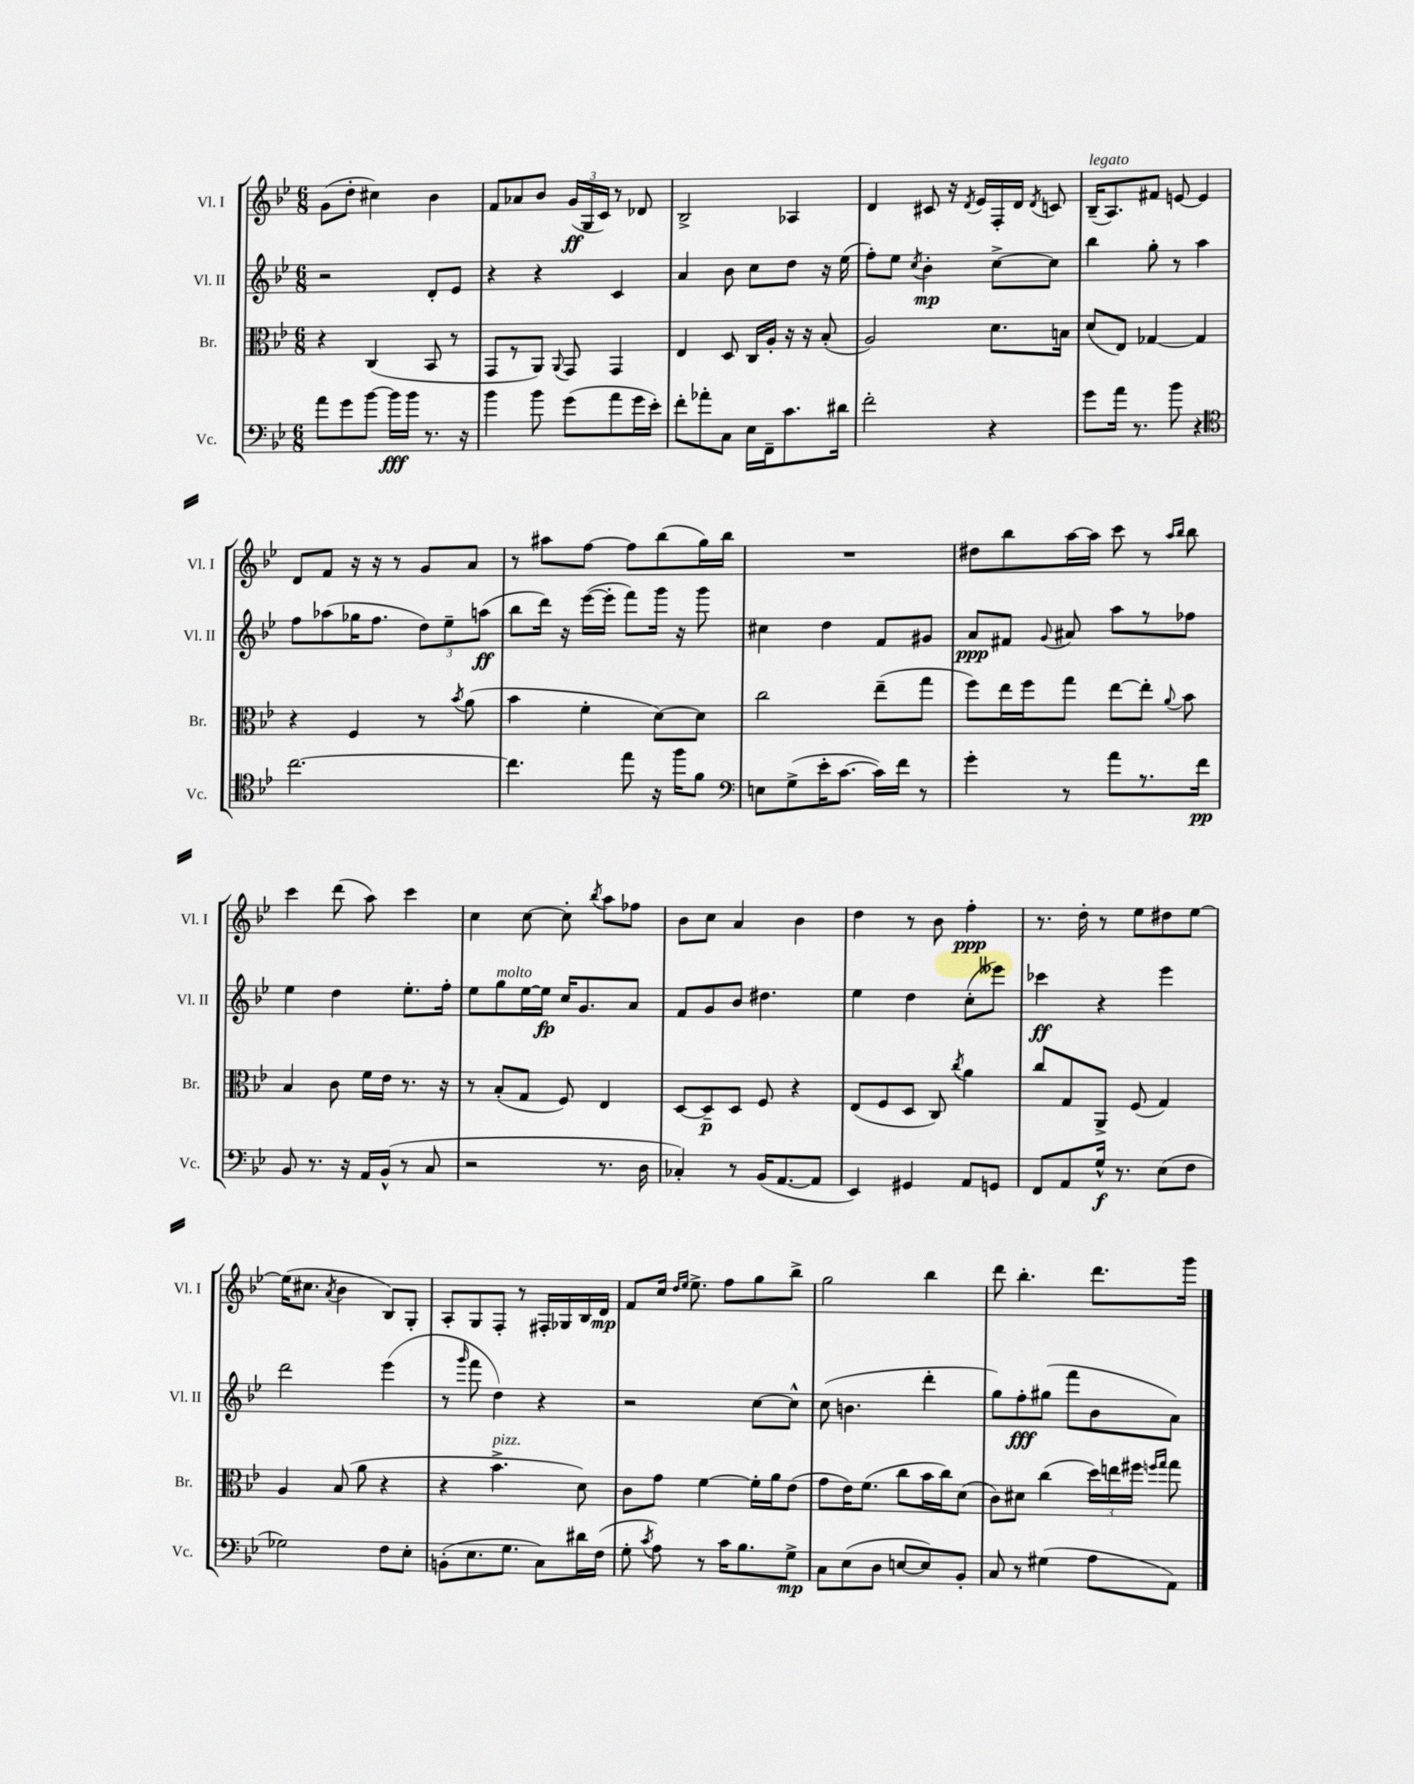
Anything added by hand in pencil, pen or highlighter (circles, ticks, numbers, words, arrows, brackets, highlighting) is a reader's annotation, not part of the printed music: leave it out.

**kern	**dynam	**kern	**dynam	**kern	**dynam	**kern	**dynam
*part4	*part4	*part3	*part3	*part2	*part2	*part1	*part1
*staff4	*staff4	*staff3	*staff3	*staff2	*staff2	*staff1	*staff1
*I"Vc.	*	*I"Br.	*	*I"Vl. II	*	*I"Vl. I	*
*I'Vc.	*	*I'Br.	*	*I'Vl. II	*	*I'Vl. I	*
*clefF4	*	*clefC3	*	*clefG2	*	*clefG2	*
*k[b-e-]	*	*k[b-e-]	*	*k[b-e-]	*	*k[b-e-]	*
*M6/8	*	*M6/8	*	*M6/8	*	*M6/8	*
=78	=78	=78	=78	=78	=78	=78	=78
8a\L	.	4r	.	2r	.	(8g\L	.
8g\	.	.	.	.	.	8dd'\J	.
[8b-\J	.	(4C/	.	.	.	4cc#X\)	.
16b-\LL]	fff	.	.	.	.	.	.
16b-\JJ	.	.	.	.	.	.	.
8.r	.	8BB-/	.	8d'/L	.	4b-\	.
.	.	8r	.	8e-/J	.	.	.
16r	.	.	.	.	.	.	.
=79	=79	=79	=79	=79	=79	=79	=79
4b-\	.	8GG/L	.	4r	.	8f/L	.
.	.	8r	.	.	.	8a-X/	.
8b-\	.	8AA/J)	.	4r	.	8b-/J	.
.	.	8qqAA/	.	.	.	.	.
(8g\L	.	8GG/	.	.	.	(24g/LL	ff
.	.	.	.	.	.	24G/	.
.	.	.	.	.	.	24c/JJ)	.
8a\	.	4GG/	.	4c/	.	8r	.
16g\L	.	.	.	.	.	8d-X/	.
16e-'\JJ)	.	.	.	.	.	.	.
=80	=80	=80	=80	=80	=80	=80	=80
8f'\L	.	4E-/	.	4a/	.	2B-^/	.
8a-X'\	.	.	.	.	.	.	.
8C\J	.	8D/	.	8b-\	.	.	.
16E-\LL	.	16C/LL	.	8cc\L	.	.	.
16FF~\J	.	16A'/JJ	.	.	.	.	.
8.c\	.	16r	.	8dd\J	.	4A-X/	.
.	.	16r	.	.	.	.	.
.	.	(8B-'/	.	16r	.	.	.
16d#X\Jk	.	.	.	(16ee-\	.	.	.
=81	=81	=81	=81	=81	=81	=81	=81
2f'\	.	2A/)	.	8ff'\L)	.	4d/	.
.	.	.	.	8ee-\J	.	.	.
.	.	.	.	8qcc/	.	.	.
.	.	.	.	4b-'\	mp	8c#X/	.
.	.	.	.	.	.	16r	.
.	.	.	.	.	.	8qd/	.
.	.	.	.	.	.	16e-/LL	.
4r	.	8.d\L	.	[8cc^\L	.	16F'/	.
.	.	.	.	.	.	16d/JJ	.
.	.	.	.	.	.	8qd/	.
.	.	.	.	8cc\J]	.	8cn/	.
.	.	16Bn\Jk	.	.	.	.	.
=82	=82	=82	=82	=82	=82	=82	=82
!	!	!	!	!	!	!LO:TX:a:i:t=legato	!
8g\L	.	(8d/L	.	4bb-\	.	(16B-~/KL	.
.	.	.	.	.	.	8.A/)	.
16a\Jk	.	8E-/J)	.	.	.	.	.
8.r	.	.	.	.	.	.	.
.	.	[4G-X/	.	8gg'\	.	8f#X/J	.
8b-\	.	.	.	8r	.	[8en/	.
4r	.	4G-/]	.	4aa\	.	4e/]	.
!!LO:LB:g=z
=83	=83	=83	=83	=83	=83	=83	=83
*clefC4	*	*	*	*	*	*	*
[2.cc\	.	4r	.	8ff\L	.	8d/L	.
.	.	.	.	(8aa-X\	.	8f/J	.
.	.	4F/	.	16gg-X\K	.	16r	.
.	.	.	.	8.ff\J	.	16r	.
.	.	.	.	.	.	8r	.
.	.	8r	.	12dd\L)	.	8g/L	.
.	.	.	.	12ee-~\	.	.	.
.	.	8qb-/	.	.	.	.	.
.	.	(8a\	.	.	.	8a/J	.
.	.	.	.	(12aan\J	ff	.	.
=84	=84	=84	=84	=84	=84	=84	=84
4.cc\]	.	4b-\	.	8bb-\L	.	8r	.
.	.	.	.	16ddd\Jk)	.	8aa#X\L	.
.	.	.	.	16r	.	.	.
.	.	4f'\	.	([16eee-\LL	.	[8ff\J	.
.	.	.	.	16eee-'\JJ]	.	.	.
8ee-\	.	.	.	8fff\L)	.	8ff\L]	.
16r	.	[8d\L)	.	16ggg\Jk	.	(8bb-\	.
16ff\KL	.	.	.	16r	.	.	.
8f\J	.	8d\J]	.	8ggg\	.	16gg\L)	.
.	.	.	.	.	.	16bb-\JJ	.
=85	=85	=85	=85	=85	=85	=85	=85
*clefF4	*	*	*	*	*	*	*
8En\L	.	2cc\	.	4cc#X\	.	2.r	.
(8G^\	.	.	.	.	.	.	.
16e-'\K	.	.	.	4dd\	.	.	.
[8.c\J	.	.	.	.	.	.	.
16c\LL])	.	(8ee-~\L	.	8f/L	.	.	.
16f\JJ	.	.	.	.	.	.	.
8r	.	8gg\J	.	8g#X/J	.	.	.
=86	=86	=86	=86	=86	=86	=86	=86
4g'\	.	8ff\L)	.	8a/L	ppp	8dd#X\L	.
.	.	16ee-\L	.	8f#X/J	.	8bb-\	.
.	.	16ff\J	.	.	.	.	.
.	.	.	.	8qqg/	.	.	.
8r	.	8gg\J	.	8a#X/	.	[16aa\L	.
.	.	.	.	.	.	16aa\JJ]	.
8a\L	.	[8ee-\L	.	8aa\L	.	8ccc\	.
8.r	.	8ee-'\J]	.	8r	.	8r	.
.	.	.	.	.	.	16qqaa/LL	.
.	.	8qqa/	.	.	.	16qqbb-/JJ	.
.	.	8b-\	.	8ff-X\J	.	8bb-\	.
16f\Jk	pp	.	.	.	.	.	.
!!LO:LB:g=z
=87	=87	=87	=87	=87	=87	=87	=87
8BB-/	.	4B-/	.	4ee-\	.	4ccc\	.
8.r	.	.	.	.	.	.	.
.	.	8c\	.	4dd\	.	(8ddd\	.
16r	.	.	.	.	.	.	.
16AA/LL	.	16f\LL	.	.	.	8aa\)	.
(16BB-^^/JJ	.	16e-\JJ	.	.	.	.	.
8r	.	8.r	.	8.ee-'\L	.	4ccc\	.
8C/	.	.	.	.	.	.	.
.	.	16r	.	16ff'\Jk	.	.	.
=88	=88	=88	=88	=88	=88	=88	=88
2r	.	8r	.	8ee-\L	.	4cc\	.
!	!	!	!	!LO:TX:a:i:t=molto	!	!	!
.	.	(8B-'/L	.	8gg\	.	.	.
.	.	8G/J	.	[16ee-\L	.	[8cc\	.
.	.	.	.	16ee-\JJ]	fp	.	.
.	.	8F/)	.	16cc/KL	.	8cc'\]	.
.	.	.	.	8.g/	.	.	.
.	.	.	.	.	.	8qbb-/	.
8.r	.	4E-/	.	.	.	8aa\L	.
.	.	.	.	8a/J	.	8ff-X\J	.
16D\	.	.	.	.	.	.	.
=89	=89	=89	=89	=89	=89	=89	=89
4C-X'/)	.	[8D/L	.	8f/L	.	8b-\L	.
.	.	8D~/]	p	8g/	.	8cc\J	.
8r	.	8D/J	.	8b-/J	.	4a/	.
(16BB-/KL	.	8F/	.	4.dd#X\	.	.	.
[8.AA/	.	.	.	.	.	.	.
.	.	4r	.	.	.	4b-\	.
8AA/J]	.	.	.	.	.	.	.
=90	=90	=90	=90	=90	=90	=90	=90
4EE-/)	.	(8E-/L	.	4ee-\	.	4dd\	.
.	.	8F/	.	.	.	.	.
4GG#X/	.	8D/J	.	4dd\	.	8r	.
.	.	8C/)	.	.	.	8b-\	.
.	.	8qcc/	.	.	.	.	.
8AA/L	.	4a\	.	(8cc'\L	.	4ff'\	ppp
8GGn/J	.	.	.	8eee--X\J)	.	.	.
=91	=91	=91	=91	=91	=91	=91	=91
8FF/L	.	8cc/L	.	4ccc-X\	ff	8.r	.
8AA/	.	8G/	.	.	.	.	.
.	.	.	.	.	.	16dd'\	.
16G^^/Jk	f	8AA^/J	.	4r	.	8r	.
8.r	.	.	.	.	.	.	.
.	.	(8F/	.	.	.	8ee-\L	.
(8E-\L	.	4G/)	.	4eee-\	.	8dd#X\	.
8F\J	.	.	.	.	.	[8ee-\J	.
!!LO:LB:g=z
=92	=92	=92	=92	=92	=92	=92	=92
2G-X\)	.	4A/	.	2ddd\	.	(16ee-\KL]	.
.	.	.	.	.	.	8.cc#X\J	.
.	.	.	.	.	.	8qa/	.
.	.	(8B-/	.	.	.	4b-\	.
.	.	8a\	.	.	.	.	.
8F\L	.	4r	.	(4eee-\	.	8B-/L)	.
8E-'\J	.	.	.	.	.	8G'/J	.
=93	=93	=93	=93	=93	=93	=93	=93
(8BBn'\L	.	4r	.	8r	.	8A'/L	.
.	.	.	.	16qqggg/	.	.	.
8.E-\	.	.	.	8fff\	.	8G/	.
!	!	!LO:TX:a:i:t=pizz.	!	!	!	!	!
.	.	4.b-^\	.	4dd\)	.	8F'/J	.
8.G\J	.	.	.	.	.	.	.
.	.	.	.	.	.	8r	.
8C\L)	.	.	.	4r	.	16F#X'/LL	.
.	.	.	.	.	.	16G-X/	.
16d#X\L	.	8d\)	.	.	.	16B-/	.
(16F\JJ	.	.	.	.	.	16d/JJ	mp
=94	=94	=94	=94	=94	=94	=94	=94
8G'\	.	8c\L	.	2r	.	8f/L	.
8qc/	.	.	.	.	.	.	.
8A\)	.	8g\J	.	.	.	16cc/Jk	.
.	.	.	.	.	.	16qqdd/LL	.
.	.	.	.	.	.	16qqee-/JJ	.
.	.	.	.	.	.	8.ee-^\	.
8r	.	[4f\	.	.	.	.	.
16c\KL	.	.	.	.	.	8ff\L	.
8.B-\	.	.	.	.	.	.	.
.	.	16f'\LL]	.	[8cc\L	.	8gg\	.
.	.	16a\J	.	.	.	.	.
8G^\J	mp	(8e-\J	.	8cc^^\J]	.	8bb-^\J	.
=95	=95	=95	=95	=95	=95	=95	=95
8C\L	.	8g\L	.	(8cc\	.	2gg\	.
(8E-\	.	16e-\K)	.	4.bn\	.	.	.
.	.	(8.f\J	.	.	.	.	.
8D\J	.	.	.	.	.	.	.
[8En/L	.	8cc\L	.	.	.	.	.
8E/])	.	16b-\L	.	4ddd'\	.	4bb-\	.
.	.	16cc\J)	.	.	.	.	.
8BB-'/J	.	(8d\J	.	.	.	.	.
=96	=96	=96	=96	=96	=96	=96	=96
8C/	.	8c\L)	.	8gg\L)	.	8ddd\	.
8r	.	8d#X\J	.	8ff'\	fff	4.bb-'\	.
(4G#X\	.	(4cc\	.	(8gg#X\J	.	.	.
.	.	.	.	8fff\L	.	.	.
8A\L	.	24dd\LL)	.	8b-\	.	8.ddd\L	.
.	.	24een\	.	.	.	.	.
.	.	24ff#X\JJ	.	.	.	.	.
.	.	16qqffn/LL	.	.	.	.	.
.	.	16qqgg/JJ	.	.	.	.	.
8AA\J)	.	8gg\	.	8a\J)	.	.	.
.	.	.	.	.	.	16ggg\Jk	.
==	==	==	==	==	==	==	==
*-	*-	*-	*-	*-	*-	*-	*-
